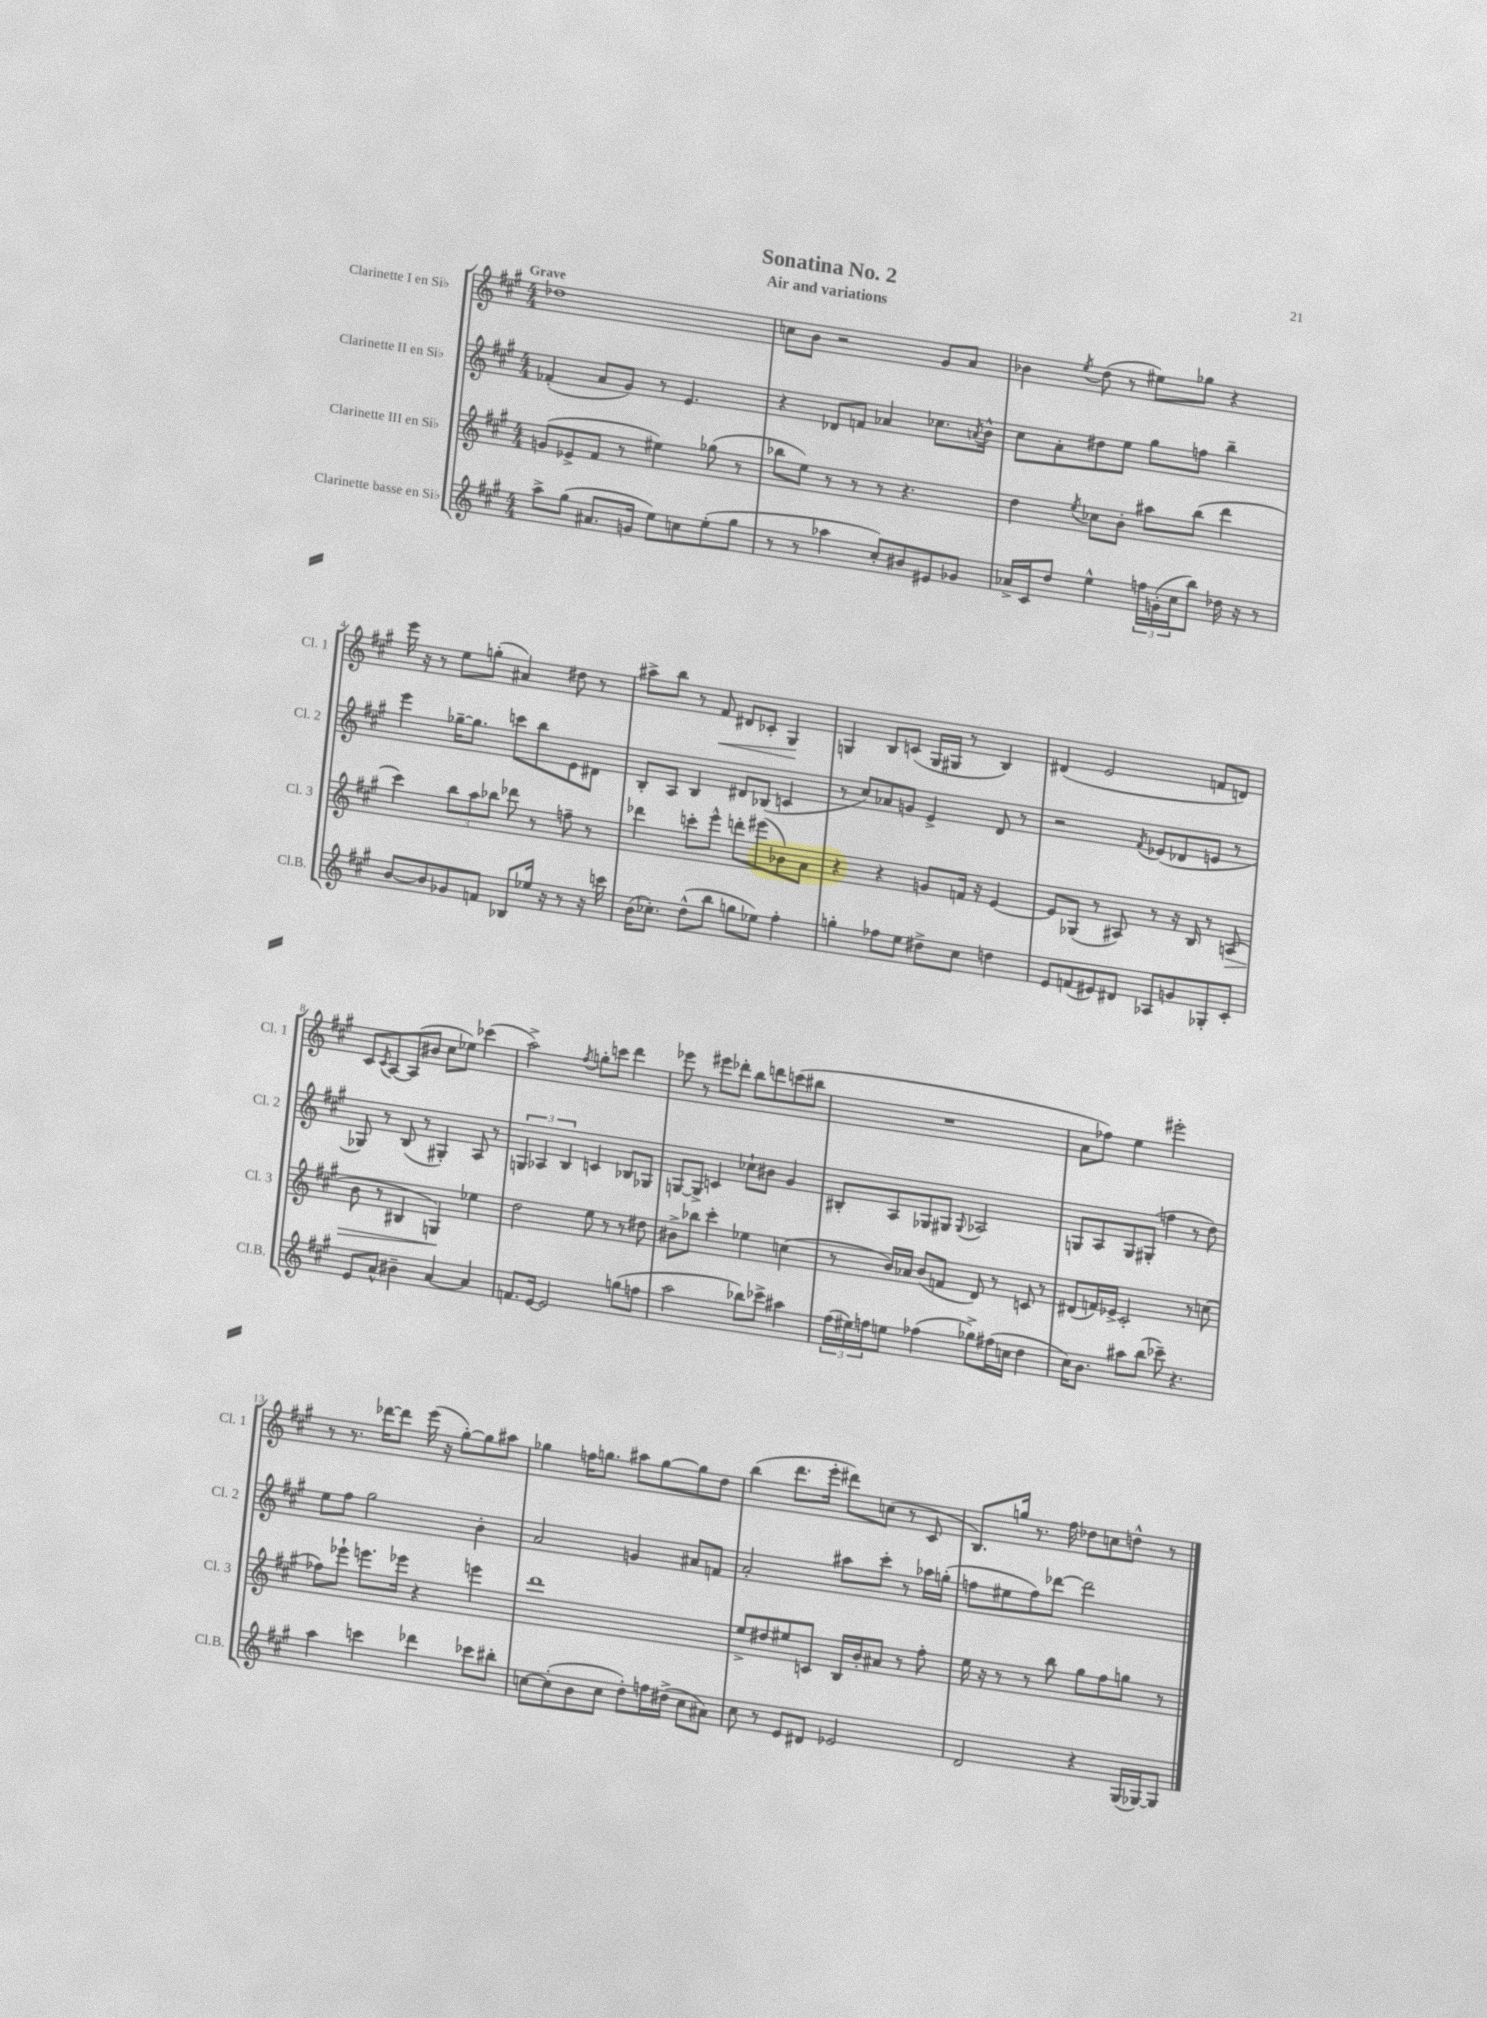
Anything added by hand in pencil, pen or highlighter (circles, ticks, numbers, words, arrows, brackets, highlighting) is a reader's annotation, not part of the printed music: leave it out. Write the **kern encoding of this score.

**kern	**kern	**dynam	**kern	**kern	**dynam
*part4	*part3	*part3	*part2	*part1	*part1
*staff4	*staff3	*staff3	*staff2	*staff1	*staff1
*I"Clarinette basse en Si♭	*I"Clarinette III en Si♭	*	*I"Clarinette II en Si♭	*I"Clarinette I en Si♭	*
*I'Cl.B.	*I'Cl. 3	*	*I'Cl. 2	*I'Cl. 1	*
*clefG2	*clefG2	*	*clefG2	*clefG2	*
*k[f#c#g#]	*k[f#c#g#]	*	*k[f#c#g#]	*k[f#c#g#]	*
*M4/4	*M4/4	*	*M4/4	*M4/4	*
=1	=1	=1	=1	=1	=1
!	!	!	!	!LO:TX:a:B:t=Grave	!
8aa^\L	(8gn/L	.	(4f-X'/	1dd-X	.
(8gg#\J	8e-X^/	.	.	.	.
8.a#X/L	8f#/J	.	8a/L	.	.
.	8r	.	8g#/J)	.	.
16gn/Jk	.	.	.	.	.
8ee\L)	4ee#X\)	.	8r	.	.
8ccn\	.	.	4.e/	.	.
(8ee'\	(8gg-X\	.	.	.	.
8gg#\J	8r	.	.	.	.
=2	=2	=2	=2	=2	=2
8r	8bb-X\L	.	4r	8ccn\L	.
8r	8ee\J)	.	.	8b\J	.
4aa-X\	8r	.	8d-X/L	2r	.
.	8r	.	8fn/J	.	.
8cc#'/L)	8r	.	4a-X/	.	.
8b#X/	4.r	.	.	.	.
8e#X/	.	.	8.cc-X\L	8g#/L	.
8g-X/J	.	.	.	8a/J	.
.	.	.	8qan/	.	.
.	.	.	16b^^\Jk	.	.
=3	=3	=3	=3	=3	=3
16a-X^/LL	4dd\	.	8cc#\L	4b-X\	.
16c#/J	.	.	.	.	.
8dd/J	.	.	8a'\	.	.
.	8qee/	.	.	8qee/	.
4ee^^\	8cc-X\L	.	8dd#X\	(8dd\	.
.	8b'\J	.	8ee\J	8r	.
24ffn\LL	8aa#X\L	.	8gg#\L	8ee#X\L)	.
(24gn'\	.	.	.	.	.
24cc#\J	.	.	.	.	.
8bb\J)	(8bb\J	.	8ffn\J	8gg-X\J	.
16dd-X\	4ddd\	.	4bb~\	4r	.
16r	.	.	.	.	.
8r	.	.	.	.	.
!!LO:LB:g=z
=4	=4	=4	=4	=4	=4
[8b/L	4ccc#\)	.	4eee\	16eee\	.
.	.	.	.	16r	.
8b/]	.	.	.	8r	.
8g-X/	12bb\L	.	[16gg-X~\KL	8ee\L	.
.	.	.	8.gg-\J]	.	.
.	12aa\	.	.	.	.
8fn/J	.	.	.	(8ggn'\J	.
.	12bb-X\J	.	.	.	.
8B-X/L	8ddd-X\	.	8cccn\L	4a#X/)	.
16ee-X/Jk	8r	.	8bb\	.	.
16r	.	.	.	.	.
8r	8ffn~\	.	8e\	8dd#X\	.
16r	8r	.	8d#X\J	8r	.
16cccn\	.	.	.	.	.
=5	=5	=5	=5	=5	=5
(16b\KL	4ddd-X\	.	8B'/L	8aa#X^\L	.
8.cc-X'\J)	.	.	.	.	.
.	.	.	8A/J	8bb\J	.
(8dd^^\L	8cccn'\L	.	4B/	8r	.
!	!	!	!	!	!LO:HP:b
8bb\J	8eee^^\J	.	.	8f#/	<
8ggn\L	8dddn'\L	.	8d#X/L	8d#X/L	.
8ee-X\J)	(8eee#X\	.	(8B-X/J	8c-X'/J	.
4ff#'\	8b-X\)	.	4cn/	4G#/	.
.	8a\J	.	.	.	.
.	.	.	.	.	[
=6	=6	=6	=6	=6	=6
4ggn'\	4r	.	8r	4Gn/	.
.	.	.	8cc#/L)	.	.
8ff-X\L	4r	.	8a-X/	8B/L	.
8ee\J	.	.	8gn/J	(8cn/J	.
8dd#X^\L	8gn/L	.	4e^/	16G/LL	.
.	.	.	.	16G#X/JJ	.
8cc#\J	16fn/Jk	.	.	8r	.
.	16r	.	.	.	.
4ddn\	[4e/	.	8d/	4B/)	.
.	.	.	8r	.	.
=7	=7	=7	=7	=7	=7
8e/L	8e/L]	.	2r	(4d#X/	.
(8fn/	(8G-X/J	.	.	.	.
8e#X/)	8r	.	.	2e/	.
8d#X/J	8A#X/)	.	.	.	.
.	.	.	8qf#/	.	.
8A-X/L	8r	.	(8e-X/L	.	.
8gn/	16r	.	8d-X/	.	.
.	16B/	.	.	.	.
8G-X'/	8r	.	8en/J	8fn/L	.
!	!	!LO:HP:b	!	!	!
8c#'/J	(8An/	>	8r	8dn/J)	.
!!LO:LB:g=z
=8	=8	=8	=8	=8	=8
8e/L	8b\	.	8G-X/)	8c#/L	.
.	.	.	.	8qc#/	.
8a^^/J	8r	.	8r	[8A/	.
4b#X~\	4B#X/	.	(8B/	(8A/]	.
.	.	.	8r	8b#X/J	.
[4a/	4Gn/)	.	4G#X'/)	8cc#\L	.
.	.	.	.	8ee-X\J)	.
4a/]	4ee-X\	]	8A/	(4ccc-X\	.
.	.	.	8r	.	.
=9	=9	=9	=9	=9	=9
8.fn/L	2dd\	.	6Gn/	2aa^\)	.
.	.	.	6A-X/	.	.
[16e/Jk	.	.	.	.	.
2e/]	.	.	.	.	.
.	.	.	6B/	.	.
.	.	.	.	8qff#/	.
.	8ee\	.	4cn/	8ggn'\L	.
.	8r	.	.	8cccn\J	.
(8ggn\L	8r	.	8B-X/L	4ddd\	.
8ffn\J	8dd#X\	.	8G-X/J	.	.
=10	=10	=10	=10	=10	=10
2aa\	8b#X^\L	.	[8Gn/L	8eee-X\	.
.	8bb-X\J	.	8G^/J]	8r	.
.	4ccc#'\	.	4cn/	8eee#X\L	.
.	.	.	.	8ddd-X'\J	.
8bb-X\L)	4ee-X\	.	8cc-X`\L	8bb\L	.
8ccc-X^\J	.	.	8b#X\J	8dddn\	.
4aa#X\	(4ccn\	.	4g#/	(8cccn\	.
.	.	.	.	8bb#X\J	.
=11	=11	=11	=11	=11	=11
(24ff#\LL	8r	.	8B#X'/L	1r	.
24ee#X\)	.	.	.	.	.
24ffn\J	.	.	.	.	.
8een\J	16b/LL)	.	8A/	.	.
.	16a-X/JJ	.	.	.	.
(4ff-X\	(8b/L	.	8G-X/	.	.
.	8fn/J	.	8G#X/J	.	.
.	.	.	8qqG#/	.	.
8gg-X^\L)	8d/)	.	2A-X/	.	.
(16ff#X\L	8r	.	.	.	.
16ccn\JJ	.	.	.	.	.
4dd\	8cn/	.	.	.	.
.	8r	.	.	.	.
=12	=12	=12	=12	=12	=12
16cc#\KL)	(8d#X/L	.	8Gn/L	8a\L	.
8.b\J	.	.	.	.	.
.	16fn/L)	.	8A/	8ff-X\J)	.
.	16e-X^/JJ	.	.	.	.
8aa#X\L	2c#'/	.	8G/	4ee\	.
(8bb\J	.	.	(8G#X'/J	.	.
8ccc-X~\)	.	.	4ffn\	2eee#X'\	.
4.r	.	.	.	.	.
.	8r	.	8r	.	.
.	(8ccn\	.	8dd\)	.	.
!!LO:LB:g=z
=13	=13	=13	=13	=13	=13
4aa\	8ff-X\L)	.	8ee\L	8r	.
.	8eee-X`\J	.	8ff#\J	8.r	.
4cccn\	8.eeen\L	.	2gg#\	.	.
.	.	.	.	[16ddd-X\KL	.
.	.	.	.	8ddd-\J]	.
.	16eee-X\Jk	.	.	.	.
4ddd-X\	4r	.	.	(16eee\	.
.	.	.	.	16r	.
.	.	.	.	[8gg#'\L)	.
8ccc-X\L	4eeen\	.	4b'\	8gg#\]	.
8bb#X'\J	.	.	.	8aa#X\J	.
=14	=14	=14	=14	=14	=14
[8ccn\L	1ddd	.	2a/	4gg-X\	.
(8cc'\]	.	.	.	.	.
8b\	.	.	.	16ffn\KL	.
.	.	.	.	8.ggn\J	.
8cc\J	.	.	.	.	.
8dd'\L)	.	.	4gn/	8aa#X\L	.
16ffn\L	.	.	.	[8gg\	.
(16dd#X^\JJ	.	.	.	.	.
8cc\L	.	.	8a#X/L	8gg\]	.
8a#X\J)	.	.	8fn/J	8dd\J	.
=15	=15	=15	=15	=15	=15
8cc#\	8ee^/L	.	2a'/	(4bb\	.
8r	8dd#X/	.	.	.	.
8e/L	8ee#X/	.	.	8.ddd\L	.
8d#X/J	8cn/J	.	.	.	.
.	.	.	.	16eee'\Jk	.
2e-X/	16B/LL	.	8aa#X\L	8ddd#X\L)	.
.	16b'/J	.	.	.	.
.	8a#X/J	.	8ccc#'\J	(8ccn\J	.
.	8r	.	8r	8r	.
.	8ff#'\	.	16aa-X\LL	8c#/	.
.	.	.	(16ggn'\JJ	.	.
=16	=16	=16	=16	=16	=16
2d/	16ee\	.	8ffn\L	8.B/L)	.
.	16r	.	.	.	.
.	8r	.	8ee#X\	.	.
.	.	.	.	16ggn/Jk	.
.	8r	.	8ff\)	8.r	.
.	8bb\	.	[8ddd-X\J	.	.
.	.	.	.	16ff#\	.
4r	8gg#\L	.	2ddd-\]	8dd-X\L	.
.	8ff#\	.	.	8ccn\	.
(16G#/LL	8ggn\J	.	.	8ddn^^\J	.
[16G-X/J)	.	.	.	.	.
8G-/J]	8r	.	.	8r	.
==	==	==	==	==	==
*-	*-	*-	*-	*-	*-
